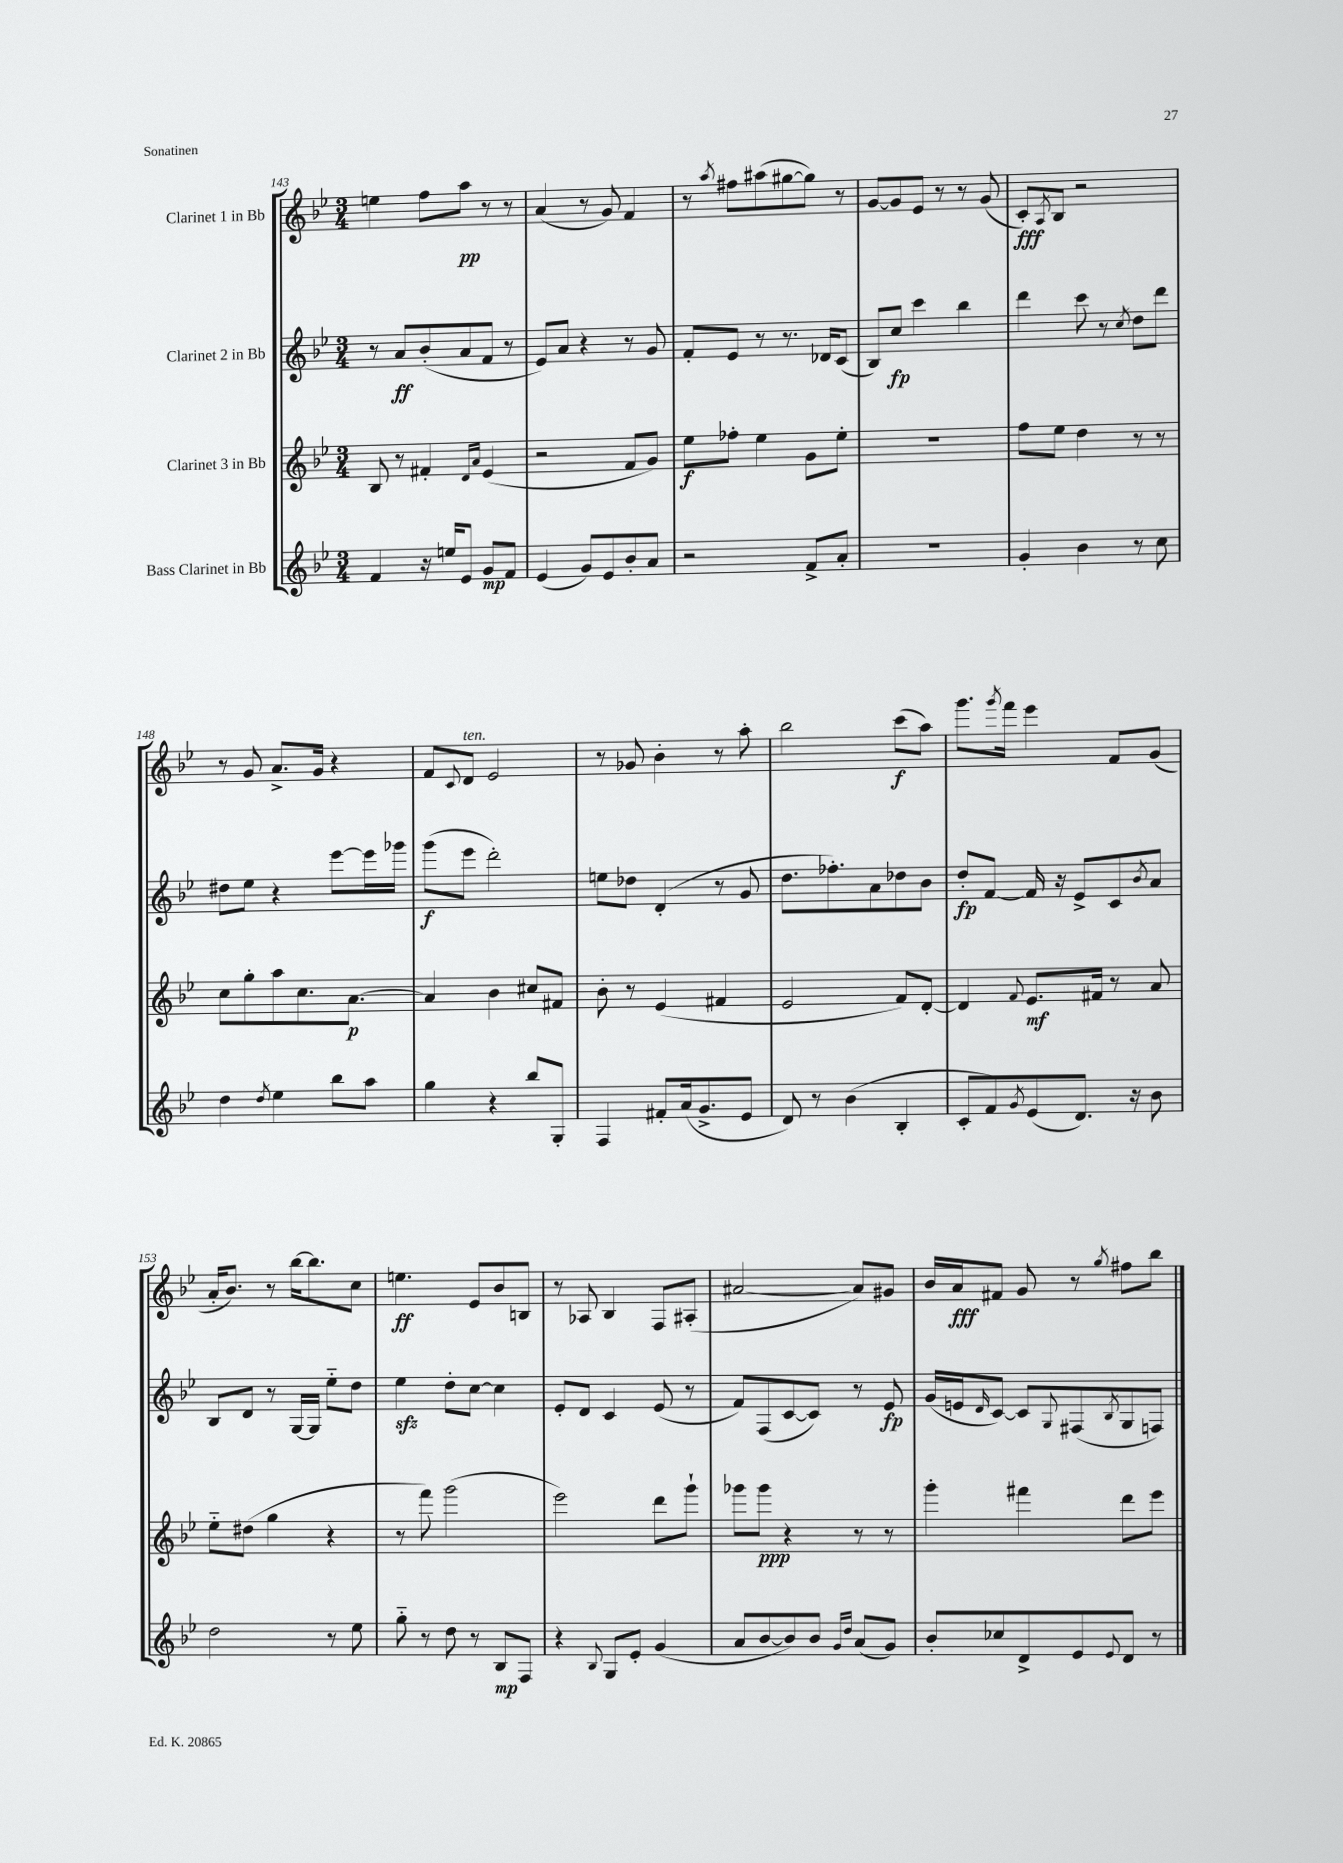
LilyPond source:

<<
\new StaffGroup <<
\new Staff = "s0" \with { instrumentName = "Clarinet 1 in Bb" } {
    \clef treble \key bes \major \numericTimeSignature \time 3/4
    e''4 f''8 a''8\pp r8 r8 |
    a'4( r8 g'8) f'4 |
    r8 \acciaccatura { a''8 } fis''8 ais''8( gis''8~ gis''8) r8 |
    g'8~ g'8 ees'8 r8 r8 g'8( |
    c'8-.\fff) \acciaccatura { a8 } bes8 r2 |
    r8 g'8 a'8.-> g'16 r4 |
    f'8 \appoggiatura { c'8 } d'8^\markup { \italic "ten." } ees'2 |
    r8 ges'8 bes'4-. r8 a''8-. |
    bes''2 c'''8\f( a''8) |
    g'''8. \acciaccatura { g'''8 } f'''16 ees'''4 f'8 g'8( |
    a'16-. bes'8.) r8 bes''16~ bes''8. c''8 |
    e''4.\ff ees'8 bes'8 b8 |
    r8 aes8 bes4 f8 ais8-.( |
    ais'2~ ais'8) gis'8 |
    bes'16 a'16\fff fis'8 g'8 r8 \acciaccatura { g''8 } fis''8 bes''8 \bar "|." |
}
\new Staff = "s1" \with { instrumentName = "Clarinet 2 in Bb" } {
    \clef treble \key bes \major \numericTimeSignature \time 3/4
    r8 a'8\ff bes'8-.( a'8 f'8 r8 |
    ees'8) a'8 r4 r8 g'8 |
    f'8-. ees'8 r8 r8. des'16 c'8( |
    bes8) c''8\fp c'''4 bes''4 |
    d'''4 c'''8 r8 \acciaccatura { c''8 } d''8 d'''8 |
    dis''8 ees''8 r4 ees'''8~ ees'''16 ges'''16 |
    g'''8\f( ees'''8 d'''2-.) |
    e''8 des''8 d'4-.( r8 g'8 |
    d''8. fes''8.-.) a'8 des''8 bes'8 |
    d''8-.\fp f'8~ f'16 r16 ees'8-> c'8 \acciaccatura { bes'8 } a'8 |
    bes8 d'8 r8 g16~ g16 ees''8-_ d''8 |
    ees''4\sfz d''8-. c''8~ c''4 |
    ees'8-. d'8 c'4 ees'8( r8 |
    f'8) f8( c'8~ c'8) r8 ees'8\fp |
    g'16( e'16 \grace { d'16 } c'8~) c'8 \appoggiatura { g8 } fis8( \acciaccatura { bes8 } g8 f8) \bar "|." |
}
\new Staff = "s2" \with { instrumentName = "Clarinet 3 in Bb" } {
    \clef treble \key bes \major \numericTimeSignature \time 3/4
    bes8 r8 fis'4-. \grace { d'16 a'16 } ees'4( |
    r2 f'8 g'8) |
    ees''8\f fes''8-. ees''4 g'8 ees''8-. |
    R2. |
    f''8 ees''8 d''4 r8 r8 |
    c''8 g''8-. a''8 c''8. a'8.~\p |
    a'4 bes'4 cis''8 fis'8 |
    bes'8-. r8 ees'4( fis'4 |
    ees'2 f'8) d'8~-. |
    d'4 \appoggiatura { f'8 } ees'8.\mf fis'16 r8 a'8 |
    ees''8-_ dis''8( g''4 r4 |
    r8 f'''8) g'''2( |
    ees'''2) d'''8 g'''8-! |
    ges'''8 ges'''8\ppp r4 r8 r8 |
    g'''4-. fis'''4 d'''8 ees'''8 \bar "|." |
}
\new Staff = "s3" \with { instrumentName = "Bass Clarinet in Bb" } {
    \clef treble \key bes \major \numericTimeSignature \time 3/4
    f'4 r16 e''16 ees'8 g'8\mp f'8 |
    ees'4( g'8) ees'8 bes'8-. a'8 |
    r2 f'8-> a'8-. |
    R2. |
    g'4-. bes'4 r8 c''8 |
    d''4 \acciaccatura { d''8 } ees''4 bes''8 a''8 |
    g''4 r4 bes''8 g8-. |
    f4 fis'8-. a'16( g'8.-> ees'8 |
    d'8) r8 bes'4( bes4-. |
    c'8-. f'8) \acciaccatura { g'8 } ees'8( d'8.) r16 bes'8 |
    d''2 r8 ees''8 |
    g''8-_ r8 d''8 r8 bes8\mp f8 |
    r4 \appoggiatura { bes8 } g8 ees'8-. g'4( |
    a'8 bes'8~ bes'8) bes'8 \grace { g'16 d''16 } a'8( g'8) |
    bes'8-. ces''8 d'8-> ees'8 \appoggiatura { ees'8 } d'8 r8 \bar "|." |
}
>>
>>
\layout { \context { \Score currentBarNumber = #143 } }
